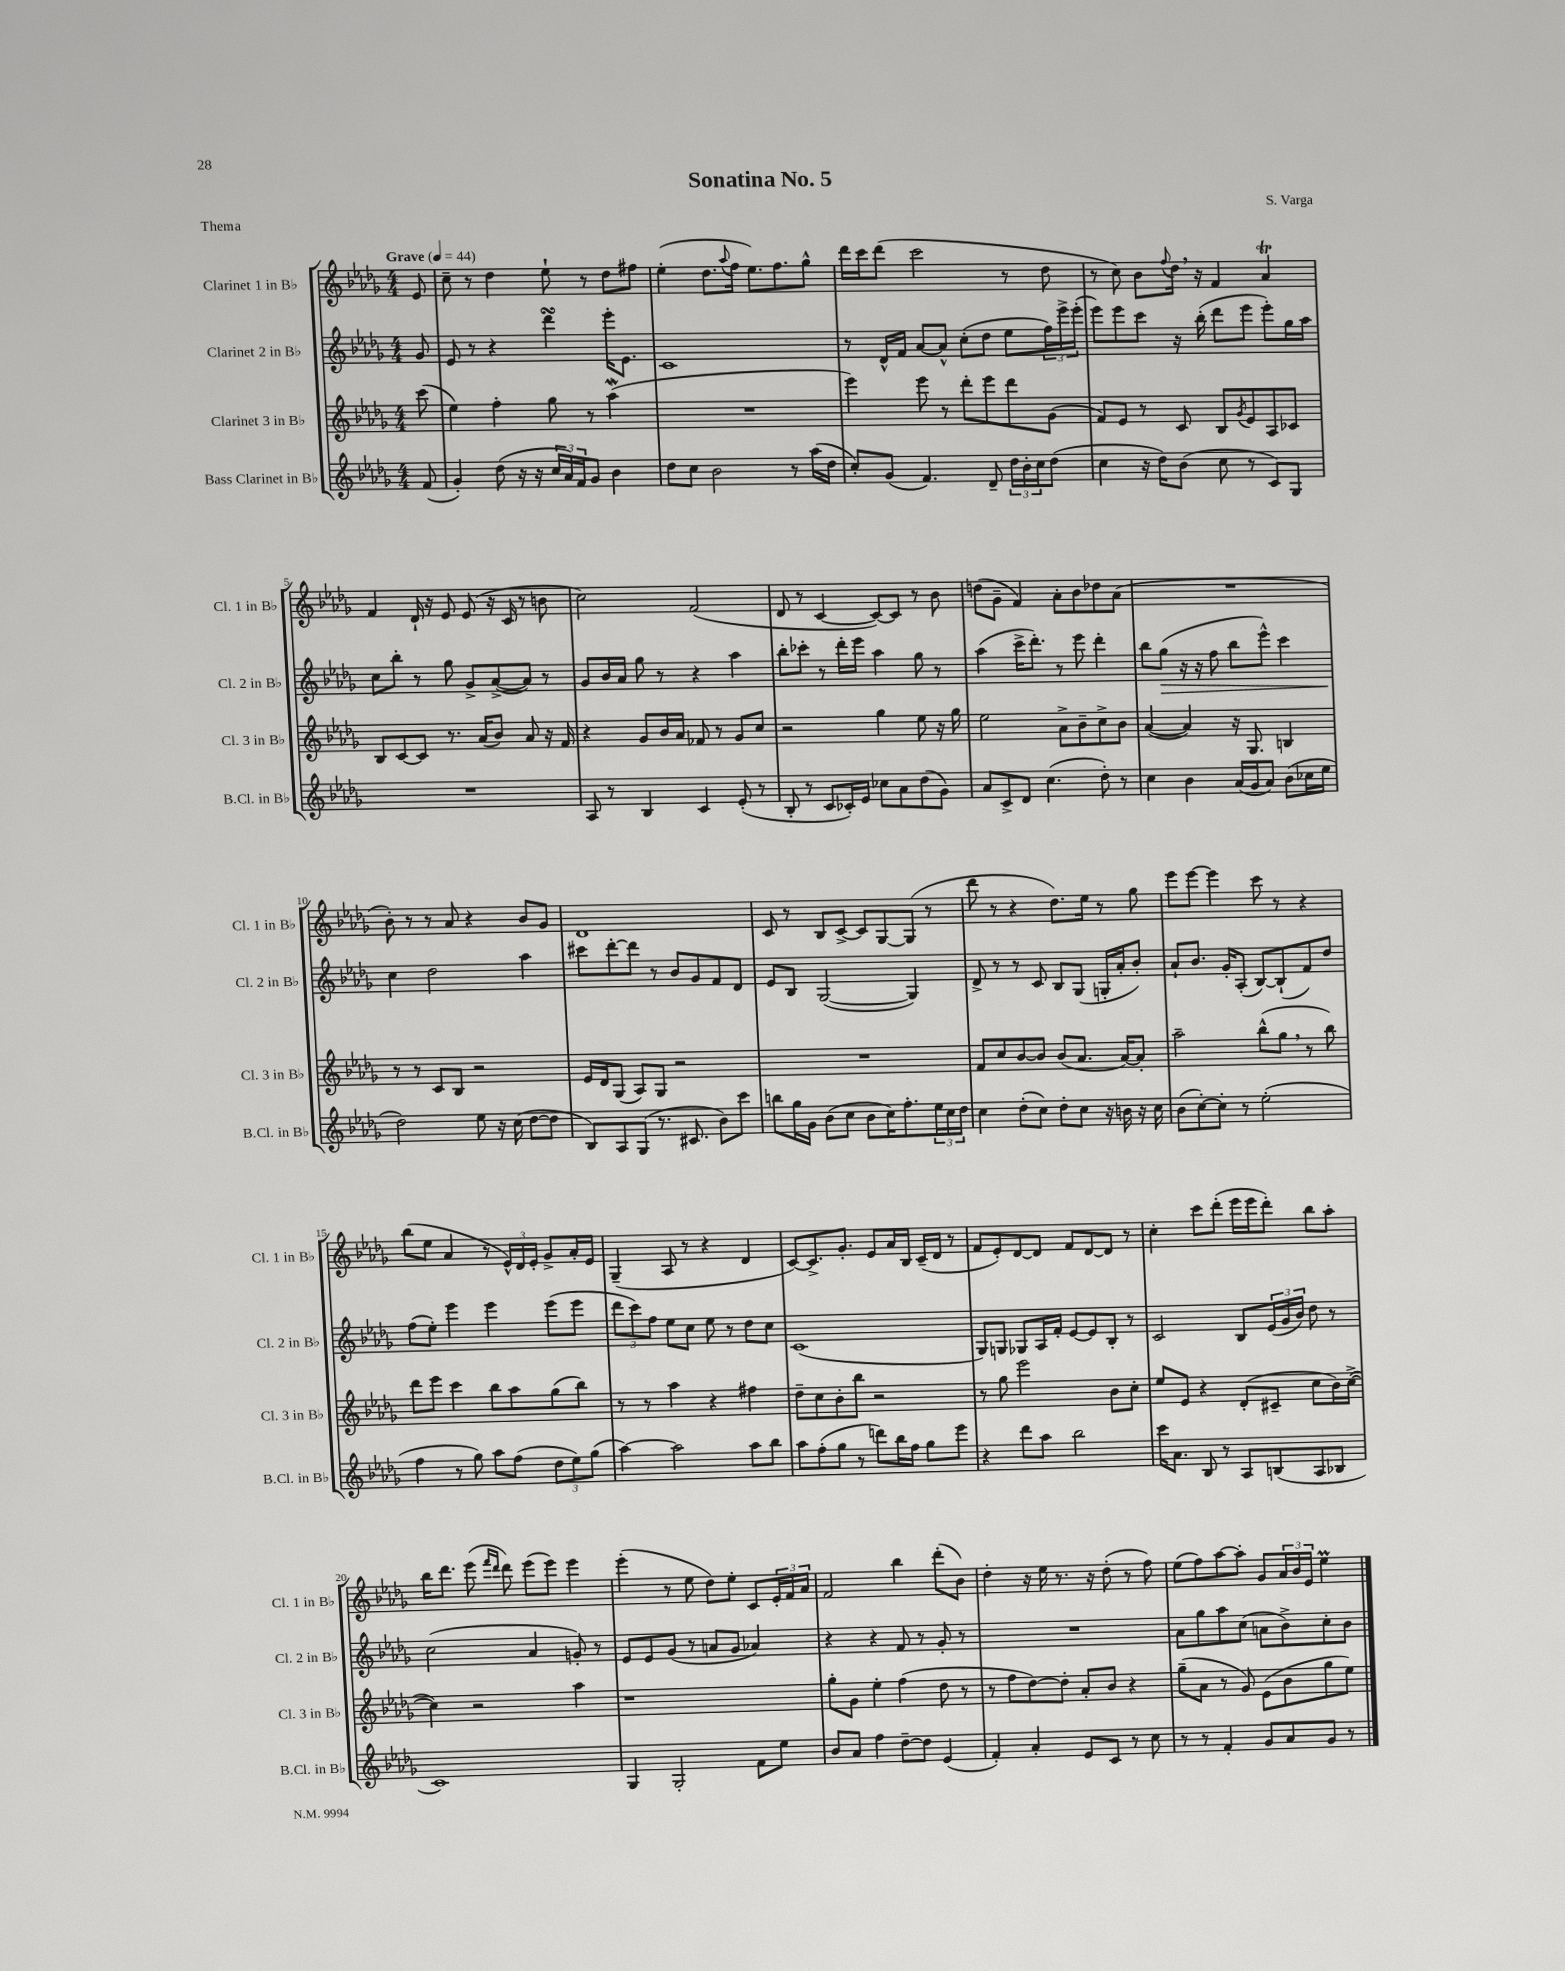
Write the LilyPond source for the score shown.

\header { title = "Sonatina No. 5" composer = "S. Varga" piece = "Thema" }
<<
\new StaffGroup <<
\new Staff = "s0" \with { instrumentName = "Clarinet 1 in Bb" shortInstrumentName = "Cl. 1 in Bb" } {
    \clef treble \key des \major \numericTimeSignature \time 4/4 \partial 8 \tempo "Grave" 4 = 44
    ees'8 |
    c''8-- r8 des''4 ees''8-! r8 des''8 fis''8 |
    ees''4-.( des''8. \appoggiatura { aes''8 } f''16 ees''8.) f''8. ges''8-^ |
    des'''16 c'''16 des'''8( c'''2 r8 des''8 |
    r8 c''8) bes'8 \appoggiatura { f''8 } des''16 \breathe r16 f'4 aes'4\trill |
    f'4 des'16-! r16 ees'8 ees'8( r16 c'16 r8 b'8 |
    c''2) f'2( |
    des'8 r8 c'4~ c'8~) c'8 r8 bes'8 |
    d''8( ges'8-- f'4) aes'8-. bes'8 des''8 aes'8( |
    R1 |
    bes'8-.) r8 r8 aes'8 r4 bes'8 ges'8 |
    des'1 |
    c'8 r8 bes8 c'8~-> c'8 ges8~ ges8( r8 |
    des'''8 r8 r4 des''8.) ees''16 r8 ges''8 |
    ees'''8 ees'''8~ ees'''4 c'''8 r8 r4 |
    bes''8( ees''8 aes'4 r8 \tuplet 3/2 { ees'16-^) des'16 ees'16-. } ges'8-> aes'16-. ees'16 |
    ges4--( aes8 r8 r4 des'4 |
    c'8~) c'8.-> ges'8.-. ees'8 aes'16 bes16 c'16--( des'16 r8 |
    f'8 ees'8-.) des'8~ des'8 f'8 des'8~ des'8 r8 |
    c''4-. c'''8 des'''8-.( ees'''16 ees'''16 des'''8-.) bes''8 aes''8-. |
    bes''16 des'''8. ees'''8( \grace { f'''16 des'''16 } des'''8) ees'''8( ees'''8) ees'''4 |
    ees'''4-.( r8 ees''8 des''8) ees''8-. c'8 \tuplet 3/2 { ees'16-. f'16 aes'16 } |
    f'2 bes''4 des'''8-.( bes'8) |
    des''4-. r16 ees''16 r8. r16 des''8-.( r8 f''8) |
    ees''8( f''8) aes''8~ aes''8-. ges'8 \tuplet 3/2 { aes'16 bes'16 ees'16 } ees''4\prall \bar "|." |
}
\new Staff = "s1" \with { instrumentName = "Clarinet 2 in Bb" shortInstrumentName = "Cl. 2 in Bb" } {
    \clef treble \key des \major \numericTimeSignature \time 4/4 \partial 8
    ges'8 |
    ees'8 r8 r4 des'''4\turn ees'''16-. ees'8. |
    c'1 |
    r8 des'16-^ f'16 aes'8~ aes'8-^ c''8-.( des''8 ees''8 \tuplet 3/2 { f''16) ees'''16-> ees'''16-.( } |
    ees'''8) ees'''8 c'''8 r16 bes''16-.( des'''8 ees'''8 ees'''8-.) ges''16 aes''16 |
    c''8 bes''8-. r8 ges''8 ges'8-> aes'8~->( aes'8) r8 |
    ges'8 bes'16 aes'16 ges''8 r8 r4 aes''4 |
    bes''8-. ces'''8-. r8 des'''16-. ees'''16 aes''4 ges''8 r8 |
    aes''4( c'''16-> des'''8.-.) r8 ees'''8 des'''4-. |
    bes''8 ges''8\>( r16 r16 f''8 bes''8 ees'''8-^) c'''4 |
    c''4\! des''2 aes''4 |
    cis'''8 des'''8~-. des'''8 r8 bes'8 ges'8 f'8 des'8 |
    ees'8 bes8 ges2~( ges4) |
    des'8-> r8 r8 c'8 bes8 ges8( g16-. aes'16-. bes'8-.) |
    aes'8-! bes'8. ges'16-. aes8-.( bes8~) bes8-!( f'8) des''8 |
    f''8( ees''8-.) ees'''4 ees'''4 ees'''8( ees'''8 |
    \tuplet 3/2 { des'''8 c'''8) f''8 } ees''8 c''8 ees''8 r8 des''8 c''8 |
    c'1( |
    ges8) g8 ges8 aes16 f'16-. ees'8~ ees'8 bes8-. r8 |
    c'2 bes8 \tuplet 3/2 { ees'16( ges'16 bes'16) } des''8 r8 |
    c''2( aes'4 g'8-.) r8 |
    ees'8 ees'8 ges'8( r8 a'8 ges'8 aes'4) |
    r4 r4 f'8 r8 ges'8-. r8 |
    R1 |
    aes'8 ges''8 aes''8 c''8( a'8 bes'8->) c''8-. bes'8 \bar "|." |
}
\new Staff = "s2" \with { instrumentName = "Clarinet 3 in Bb" shortInstrumentName = "Cl. 3 in Bb" } {
    \clef treble \key des \major \numericTimeSignature \time 4/4 \partial 8
    c'''8( |
    ees''4) f''4-. ges''8 r8 aes''4\mordent( |
    R1 |
    ees'''4) ees'''8 r8 des'''8-. ees'''8 des'''8 ges'8( |
    f'8) ees'8 r8 c'8 bes8 \acciaccatura { ges'8 } ees'8 aes8 ces'8 |
    bes8 c'8~ c'8 r8. aes'16( bes'8) aes'8 r16 f'16 |
    r4 ges'8 bes'16 aes'16 fes'8 r8 ges'8 c''8 |
    r2 ges''4 ees''8 r16 ges''16 |
    ees''2 aes'8-> bes'8-- c''8-> bes'8 |
    aes'4~( aes'4) r16 ges8. b4 |
    r8 r8 c'8 bes8 r2 |
    ees'16 des'16 ges8( aes8) ges8 r2 |
    R1 |
    f'8 c''8 bes'8~ bes'8 bes'8( aes'8. aes'16~) aes'8-. |
    aes''2-- bes''8-^( ges''8 \breathe r8 bes''8) |
    des'''8 ees'''8 c'''4 bes''8 aes''8 ges''8( bes''8) |
    r8 r8 aes''4 r4 fis''4 |
    des''8-- c''8 bes'8-. bes''8 r2 |
    r8 ges''8 ees'''2 bes'8 c''8-. |
    ees''8 ees'8 r4 des'8-.( cis'8-- c''8 bes'16) c''16~->( |
    c''4) r2 aes''4 |
    r1 |
    ges''8-. ges'8 ees''4-. f''4( des''8 r8 |
    r8 f''8 des''8~) des''8-. aes'8-. bes'8 r4 |
    ges''8--( aes'8 r8 ges'8) ees'8( bes'8 ges''8 ees''8) \bar "|." |
}
\new Staff = "s3" \with { instrumentName = "Bass Clarinet in Bb" shortInstrumentName = "B.Cl. in Bb" } {
    \clef treble \key des \major \numericTimeSignature \time 4/4 \partial 8
    f'8( |
    ges'4-.) des''8( r16 r16 \tuplet 3/2 { c''16 aes'16) f'16 } ges'8 bes'4 |
    des''8 c''8 bes'2 r8 aes''16( des''16 |
    c''8-.) ges'8( f'4.) des'8-- \tuplet 3/2 { des''16 bes'16-. c''16 } des''8( |
    c''4 r16 des''16) bes'8( c''8 r8 c'8) ges8 |
    R1 |
    aes8 r8 bes4 c'4 ees'8-.( r8 |
    bes8-. r8 c'8 ces'16-.) ees'16 ces''8 aes'8 des''8( ges'8) |
    aes'8 c'8-> des'8 c''4.( des''8-.) r8 |
    c''4 bes'4 aes'16( ges'16 aes'8) bes'8( ces''16 ees''16 |
    des''2) ees''8 r16 c''16( des''8~ des''8 |
    bes8) aes8 ges8( r8. cis'8. bes'8) c'''8 |
    b''8 ges''16 ges'16 bes'8( c''8 bes'8 c''16) f''8.-. \tuplet 3/2 { ees''16 c''16 des''16 } |
    c''4 des''8-.( c''8) des''8-. c''8 r16 b'16 r16 c''16 |
    bes'8( c''8~-.) c''8-. r8 ees''2-.( |
    f''4 r8 ges''8) aes''8 f''8( \tuplet 3/2 { des''8 ees''8) ges''8( } |
    aes''4~) aes''2 aes''8 bes''8 |
    aes''8 f''8-.( ges''8 r8 d'''8) bes''16 f''16 ges''8 ees'''8 |
    r4 des'''8 aes''8 bes''2 |
    c'''16 aes'8. bes8 r8 aes8 b8( aes8 bes8 |
    c'1) |
    ges4 ges2-. f'8 ees''8 |
    bes'8 aes'8 f''4 des''8~-- des''8 ees'4( |
    f'4-.) aes'4-. ees'8 c'8 r8 c''8 |
    r8 r8 f'4-. ges'8 aes'8 ges'8 r8 \bar "|." |
}
>>
>>
